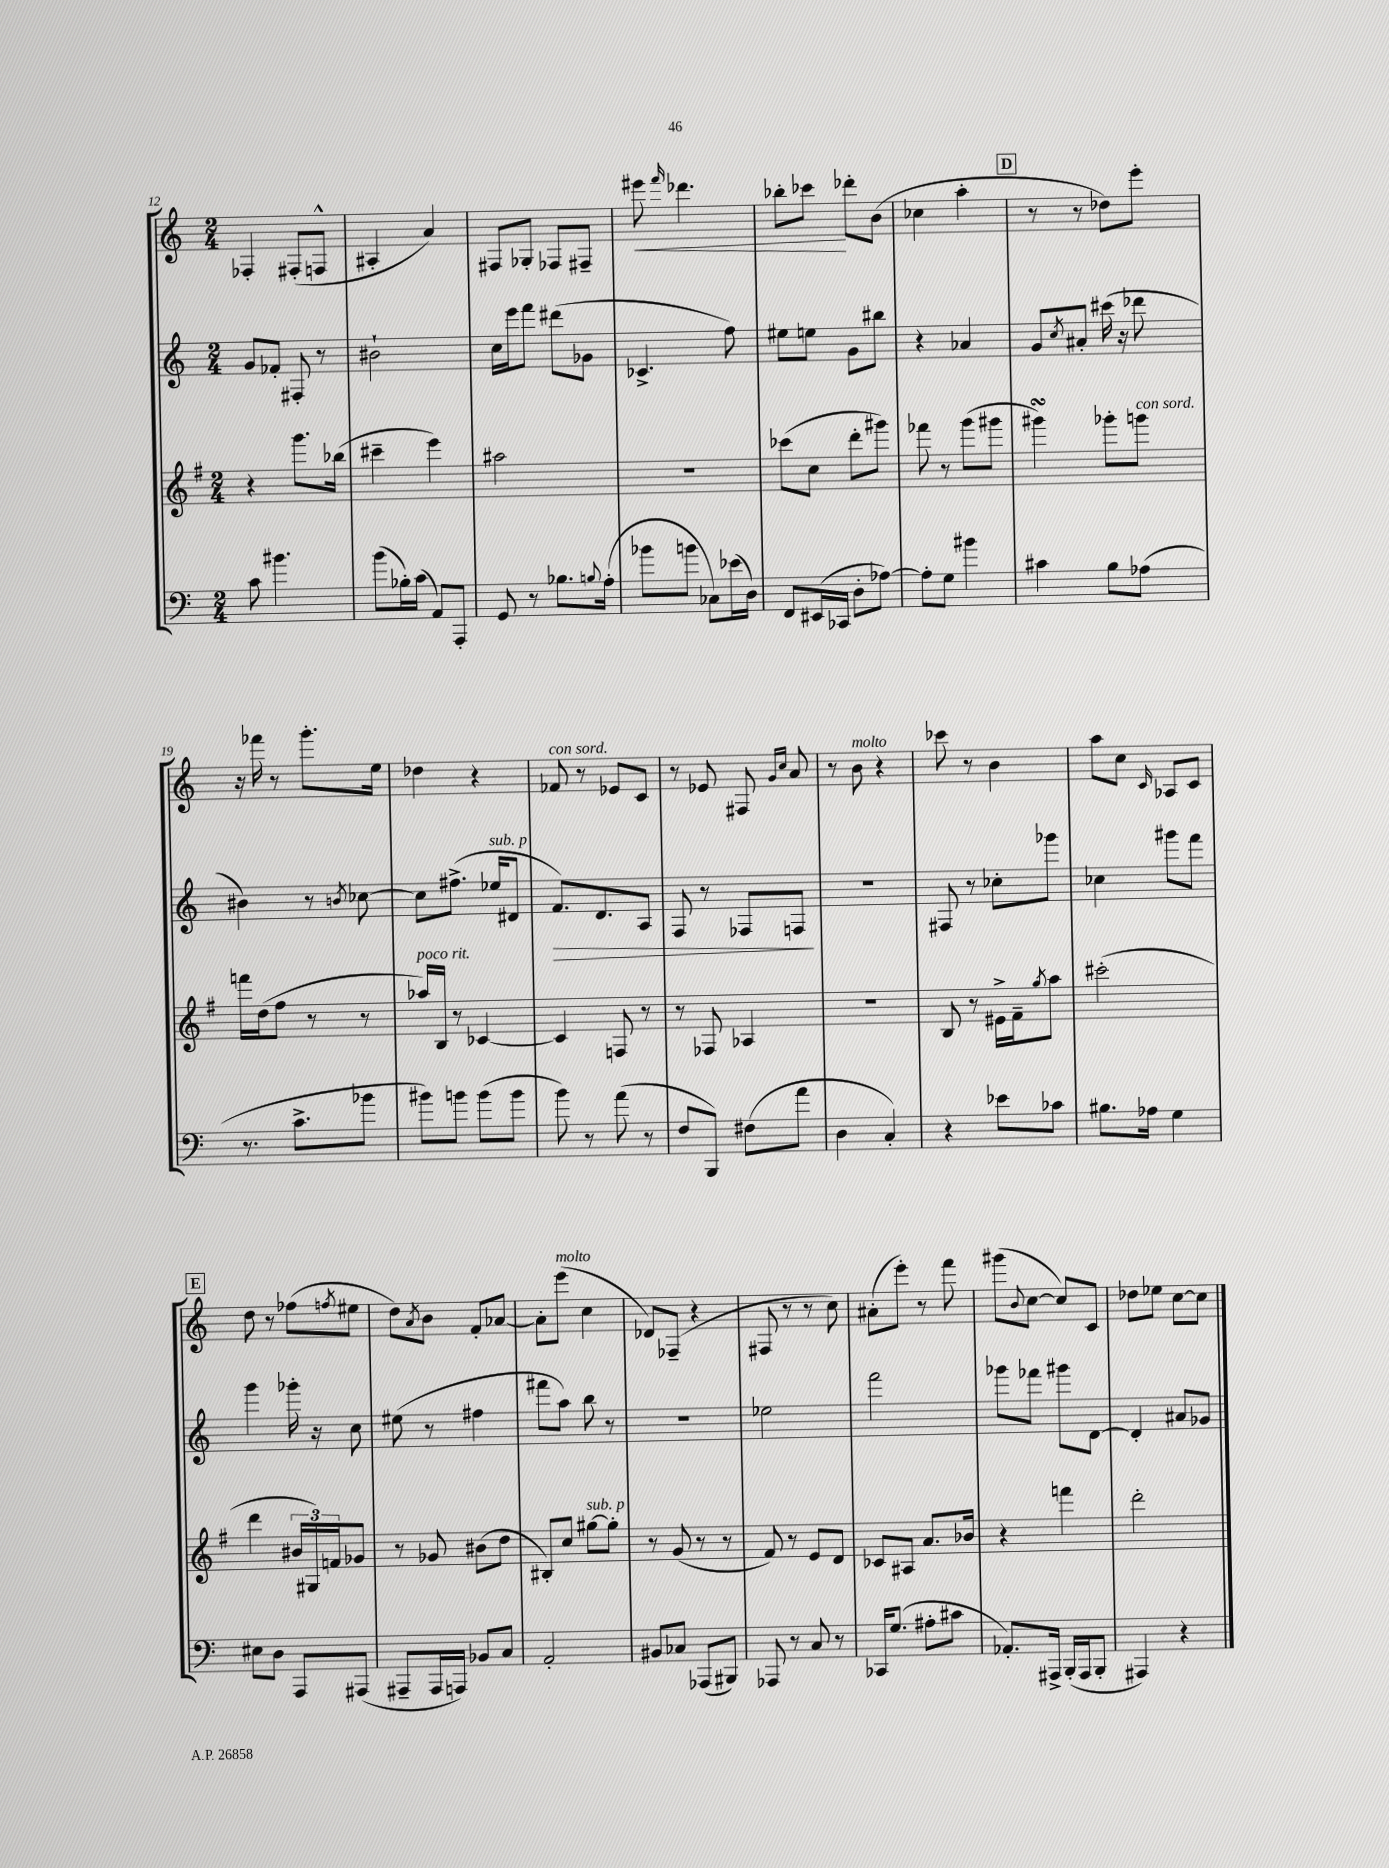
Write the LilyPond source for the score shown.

<<
\new StaffGroup <<
\new Staff = "s0" {
    \clef treble \key c \major \numericTimeSignature \time 2/4
    fes4-. fis8-.( f8-^ |
    ais4-. a'4) |
    fis8 ges8-. fes8 fis8-- |
    eis'''8\< \grace { f'''16 } des'''4. |
    bes''8-. ces'''8\! des'''8-. b'8( |
    ces''4 a''4-. |
    \mark \markup { \box "D" } r8 r8 des''8) e'''8-. |
    r16 fes'''16 r8 g'''8.-. e''16 |
    des''4 r4 |
    fes'8^\markup { \italic "con sord." } r8 ees'8 c'8 |
    r8 ees'8 fis8 \grace { g'16 c''16 } a'8 |
    r8 b'8^\markup { \italic "molto" } r4 |
    ces'''8 r8 b'4 |
    a''8 c''8 \grace { c'16 } aes8 c'8 |
    \mark \markup { \box "E" } d''8 r8 fes''8( \acciaccatura { f''8 } eis''8 |
    d''8) \acciaccatura { a'8 } b'8 f'8-. aes'8~ |
    aes'8-. e'''8^\markup { \italic "molto" }( c''4 |
    des'8) fes8--( r4 |
    fis8 r8 r8 c''8) |
    ais'8-.( e'''8-.) r8 f'''8 |
    gis'''8( \appoggiatura { b'8 } c''8~ c''8) c'8 |
    des''8 ees''8 c''8~ c''8 \bar "|." |
}
\new Staff = "s1" {
    \clef treble \key c \major \numericTimeSignature \time 2/4
    g'8 fes'8-. fis8-. r8 |
    bis'2-! |
    c''16 e'''16 f'''8 dis'''8( ges'8 |
    ces'4.-> f''8) |
    eis''8 e''8 g'8 bis''8 |
    r4 aes'4 |
    \mark \markup { \box "D" } g'8 \acciaccatura { c''8 } ais'8-. cis'''16( r16 des'''8 |
    bis'4) r8 \acciaccatura { b'8 } ces''8~ |
    ces''8 fis''8.->( ees''16^\markup { \italic "sub. p" } dis'8 |
    f'8.\>) d'8. a8 |
    f8 r8 fes8 f8\! |
    R2 |
    fis8 r8 ces''8-. ges'''8 |
    ces''4 gis'''8 f'''8 |
    \mark \markup { \box "E" } g'''4 ges'''16-. r16 c''8 |
    eis''8( r8 fis''4 |
    fis'''8 a''8) b''8 r8 |
    R2 |
    ees''2 |
    f'''2 |
    ges'''8 fes'''8 gis'''8 d'8~ |
    d'4-. ais'8 ges'8 \bar "|." |
}
\new Staff = "s2" {
    \clef treble \key g \major \numericTimeSignature \time 2/4
    r4 g'''8. bes''16( |
    cis'''4-- e'''4) |
    ais''2 |
    R2 |
    ces'''8( c''8 d'''8-. gis'''8) |
    fes'''8 r8 g'''8( gis'''8 |
    \mark \markup { \box "D" } gis'''4\turn) ges'''8-. g'''8^\markup { \italic "con sord." } |
    f'''16 d''16( fis''8 r8 r8 |
    aes''16^\markup { \italic "poco rit." }) b16 r8 ces'4~ |
    ces'4 f8 r8 |
    r8 fes8 aes4 |
    R2 |
    b8 r8 eis'16-> fis'16-- \acciaccatura { g''8 } a''8 |
    cis'''2-.( |
    \mark \markup { \box "E" } d'''4 \tuplet 3/2 { bis'16 gis16) f'16 } ges'8 |
    r8 ges'8 bis'8( d''8 |
    bis8-.) c''8 gis''8~^\markup { \italic "sub. p" } gis''8-. |
    r8 g'8( r8 r8 |
    fis'8) r8 e'8 d'8 |
    ces'8 ais8 a'8. bes'16 |
    r4 f'''4 |
    d'''2-. \bar "|." |
}
\new Staff = "s3" {
    \clef bass \key c \major \numericTimeSignature \time 2/4
    c'8 bis'4. |
    b'8( bes16-.) c'16( a,8) a,,8-. |
    g,8 r8 bes8. \appoggiatura { b8 } a16-.( |
    bes'8 b'8 ces8) ees'16( d16) |
    f,8 eis,16( ces,16 d8-. aes8~) |
    aes8-. g8 bis'4 |
    \mark \markup { \box "D" } cis'4 b8 aes8( |
    r8. c'8.-> bes'8 |
    bis'8) b'8 b'8( b'8 |
    b'8) r8 a'8( r8 |
    f8 b,,8) fis8( a'8 |
    d4 c4-.) |
    r4 ees'8 ces'8 |
    bis8. aes16 g4 |
    \mark \markup { \box "E" } eis8 d8 a,,8 ais,,8( |
    ais,,8-- ais,,16 a,,16) bes,8 c8 |
    a,2-. |
    bis,8 ces8 aes,,8( bis,,8) |
    aes,,8 r8 c8 r8 |
    ces,16 g8.( ais8-. cis'8 |
    aes,8.-.) ais,,16-> b,,16-.( ais,,16 b,,8-. |
    ais,,4) r4 \bar "|." |
}
>>
>>
\layout { \context { \Score currentBarNumber = #12 } }
